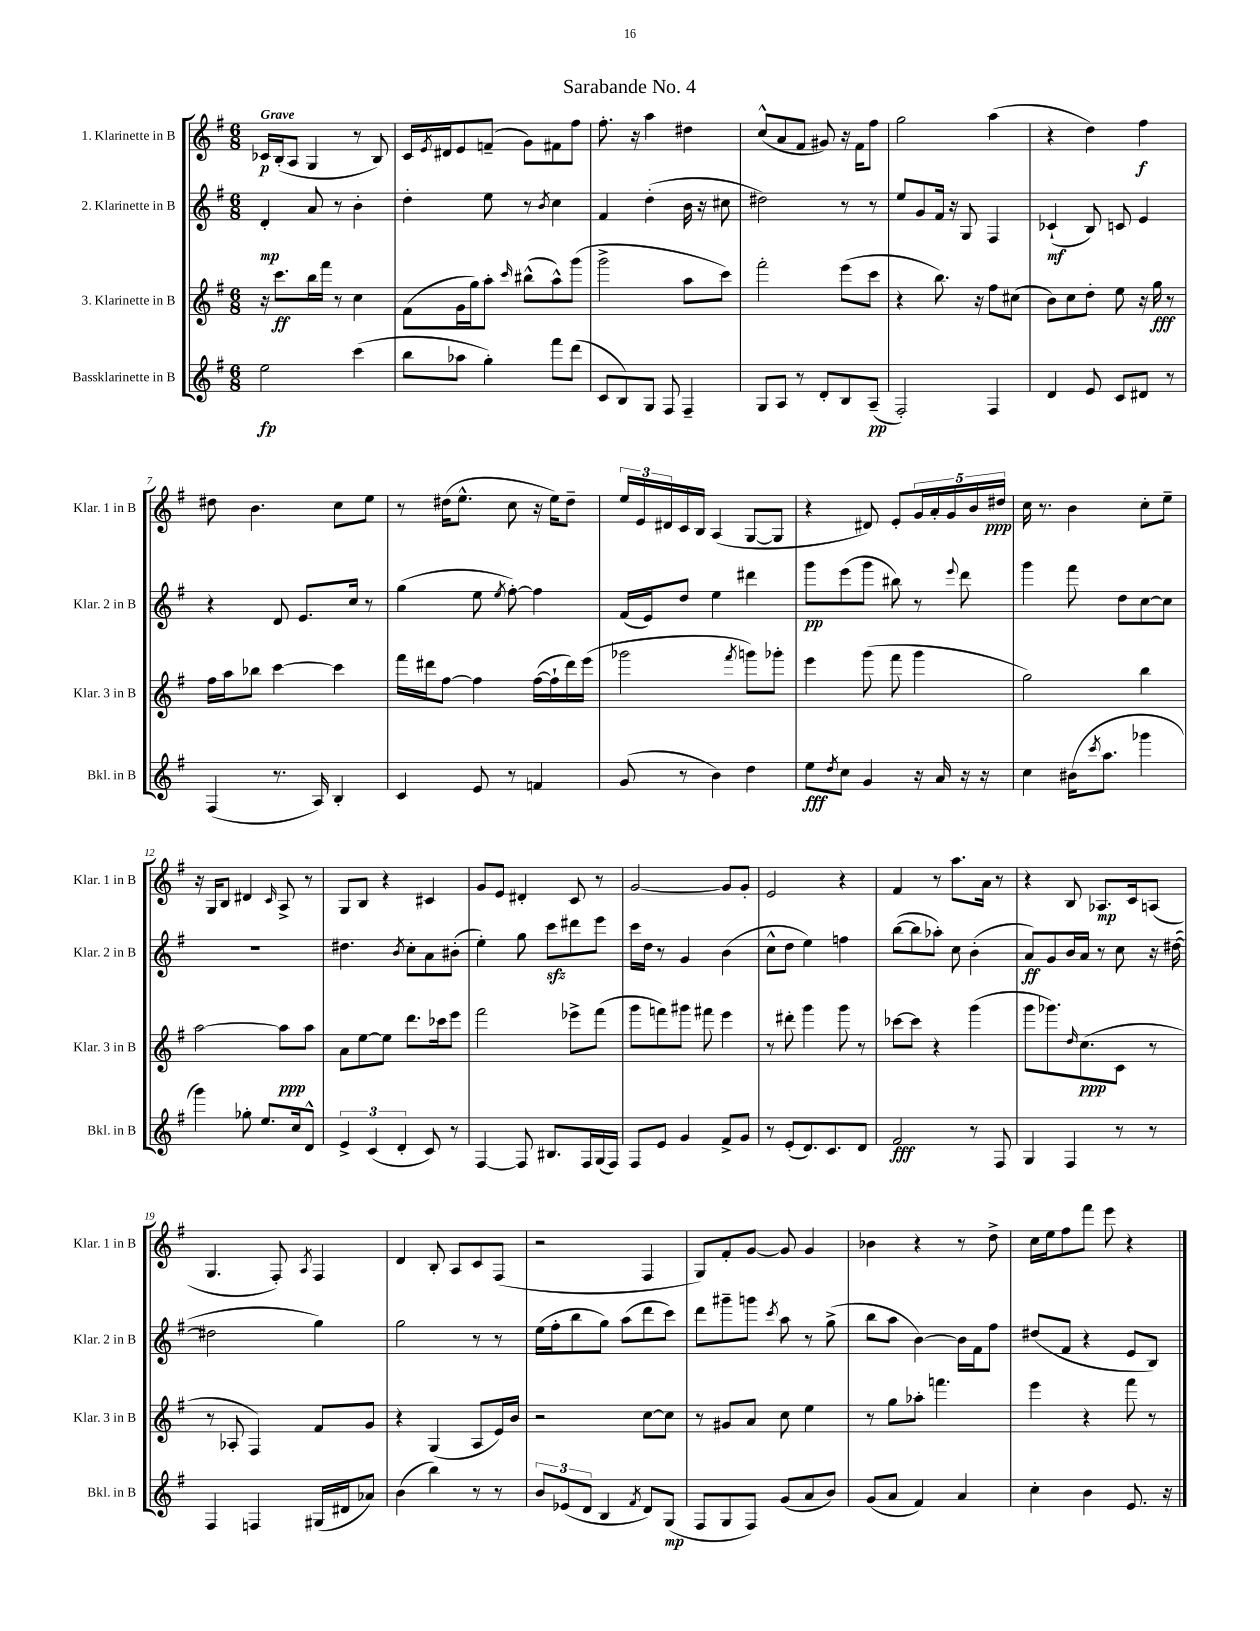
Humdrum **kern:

**kern	**kern	**kern	**kern
*staff4	*staff3	*staff2	*staff1
*clefG2	*clefG2	*clefG2	*clefG2
*k[f#]	*k[f#]	*k[f#]	*k[f#]
*M6/8	*M6/8	*M6/8	*M6/8
2ee\	16r	4d'/	16c-/LL
.	8.ccc\L	.	(16B'/J
.	.	.	8A/J
.	16bb\L	8a/	4G/
.	16fff#\JJ	.	.
.	8r	8r	.
(4ccc\	4cc\	4b'\	8r
.	.	.	8B/)
=	=	=	=
8bb\L	(8f#\L	4dd'\	16c/LL
.	.	.	8qe/
.	.	.	16d#/J
8aa-\J	16g\L	.	8e/
.	16gg\J)	.	.
4gg'\)	8aa'\J	8ee\	(8f~/J
.	16qqccc/	.	.
.	(8bb#^^\L	8r	8g\L)
.	.	8qb/	.
8fff#\L	8aa^^\)	4cc\	8f#\
(8ddd\J	(8ggg\J	.	8ff#\J
=	=	=	=
8c/L	2ggg^\	4f#/	8.ff#'\
8B/)	.	.	.
.	.	.	16r
8G/J	.	(4dd'\	4aa\
8F#/	.	.	.
4F#~/	8aa\L	16b\	4dd#\
.	.	16r	.
.	8ccc\J)	8cc#\	.
=	=	=	=
8G/L	2fff#'\	2dd#\)	(8cc^^/L
8A/J	.	.	8a/
8r	.	.	8f#/J
8d'/L	.	.	8g#/)
8B/	(8eee\L	8r	16r
.	.	.	16f#\LK
(8A~/J	8ccc\J	8r	8ff#\J
=	=	=	=
2F#'/)	4r	8ee/L	2gg\
.	.	8g/	.
.	8.bb\)	16f#/Jk	.
.	.	16r	.
.	.	8G/	.
.	16r	.	.
4F#/	8ff#\L	4F#/	(4aa\
.	(8cc#\J	.	.
=	=	=	=
4d/	8b\L)	(4c-`/	4r
.	8cc\	.	.
8e/	8dd'\J	8B/)	4dd\)
8c/L	8ee\	8c/	.
8d#/J	16r	4e/	4ff#\
.	16gg\	.	.
8r	8r	.	.
=	=	=	=
(4F#/	16ff#\LL	4r	8dd#\
.	16aa\J	.	.
.	8bb-\J	.	4.b\
8.r	[4ccc\	8d/	.
.	.	8.e/L	.
16A/)	.	.	.
4B'/	4ccc\]	.	8cc\L
.	.	16cc/Jk	.
.	.	8r	8ee\J
=	=	=	=
4c/	16fff#\LL	(4gg\	8r
.	16ddd#\J	.	.
.	[8ff#\J	.	(16dd#\LK
.	.	.	8.ee^^\J
8e/	4ff#\]	8ee\	.
.	.	8qee/	.
8r	.	[8ff#'\)	8cc\
4f/	([16ff#\LL	4ff#\]	16r
.	16ff#`\]	.	16ee\LK)
.	16ddd#\)	.	8dd#~\J
.	(16eee\JJ	.	.
=	=	=	=
(8g/	2ggg-\	(16f#/LL	24ee/LL
.	.	.	24e/
.	.	16e/J)	.
.	.	.	24d#/
8r	.	8dd/J	16c/
.	.	.	16B/JJ
4b\)	.	4ee\	(4A/
.	8qfff#/	.	.
4dd\	8ggg\L)	4ddd#\	[8G/L
.	8ggg-'\J	.	8G/]J
=	=	=	=
8ee\L	4eee\	8ggg\L	4r
8qdd/	.	.	.
8cc\J	.	(8eee\	.
4g/	(8ggg\	8ggg\J	8d#/)
.	8fff#\	8bb#\)	8e'/L
16r	4ggg\	8r	20g/L
.	.	.	20a'/
16a/	.	.	.
.	.	.	20g/
.	.	8qqeee/	.
16r	.	8ddd\	.
.	.	.	20b/
16r	.	.	.
.	.	.	20dd#/JJ
=	=	=	=
4cc\	2gg\)	4ggg\	16cc\
.	.	.	8.r
(16b#\LK	.	8fff#\	4b\
8qccc/	.	.	.
8.aa\J	.	.	.
.	.	8dd\L	.
4ggg-\	4bb\	[8cc\	8cc'\L
.	.	8cc\]J	8ee~\J
=	=	=	=
4ggg\)	[2aa\	2.r	16r
.	.	.	16G/LK
.	.	.	8B/J
8gg-'\	.	.	4d#/
8.ee/L	.	.	.
.	.	.	16qqc/
.	8aa\]L	.	8A^/
16cc/k	.	.	.
8d^^/J	8aa\J	.	8r
=	=	=	=
6e^/	8a\L	4.dd#\	8G/L
.	[8ee\	.	8B/J
(6c/	.	.	.
.	8ee\]J	.	4r
6d'/	.	.	.
.	.	8qb/	.
.	8.ddd\L	8cc'\L	.
8c/)	.	8a\	4c#/
.	16ccc-\k	.	.
8r	8eee\J	(8b#'\J	.
=	=	=	=
[4F#/	2fff#\	4ee'\)	8g/L
.	.	.	8e/J
8F#/]	.	8gg\	4d#'/
8.B#/L	.	8ccc\L	.
.	8eee-^\L	8ddd#\	8c/
16F#/L	.	.	.
(16G/	(8fff#\J	8eee\J	8r
16F#/JJ)	.	.	.
=	=	=	=
8F#/L	8ggg\L	16ccc\LL	[2g/
.	.	16dd\JJ	.
8e/J	8fff\)	8r	.
4g/	8ggg#\J	4g/	.
.	8fff#\	.	.
8f#^/L	4eee\	(4b\	8g/]L
8g/J	.	.	8g'/J
=	=	=	=
8r	8r	8cc^^\L	2e/
(8e'/L	8ddd#'\	8dd\J	.
8.d/)	4ggg\	4ee\)	.
8.c/	.	.	.
.	8ggg\	4ff\	4r
8d/J	8r	.	.
=	=	=	=
2f#/	[8ccc-\L	([8bb\L	4f#/
.	8ccc-\]J	8bb\]	.
.	4r	8aa-'\J)	8r
.	.	8cc\	8.aa\L
8r	(4ggg\	(4b'\	.
.	.	.	16a\Jk
8F#/	.	.	8r
=	=	=	=
4G/	8ggg\L	8a/L)	4r
.	8.ggg-\)	8g/	.
4F#/	.	16b/L	8B/
.	16qqdd/	.	.
.	(8.cc\	16a/JJ	.
.	.	8r	8.A-/L
8r	8c\J	8cc\	.
.	.	.	16c/k
8r	8r	16r	(8A/J
.	.	([16dd#\	.
=	=	=	=
4F#/	8r	2dd#\]	4.G/
.	8A-'/	.	.
4F/	4F#/)	.	.
.	.	.	8F#'/)
.	.	.	8qA/
(16G#/LL	8f#/L	4gg\)	4F#/
16d#/J	.	.	.
8a-/J)	8g/J	.	.
=	=	=	=
(4b\	4r	2gg\	4d/
4bb\)	(4G/	.	8B'/
.	.	.	8A/L
8r	8A/L	8r	8c/
8r	16e/L)	8r	(8F#/J
.	16b/JJ	.	.
=	=	=	=
12b/L	2r	(16ee\LL	2r
.	.	16ff#'\J	.
(12e-/	.	.	.
.	.	8bb\	.
12d/J	.	.	.
4B/	.	8gg\J)	.
.	.	(8aa\L	.
8qf#/	.	.	.
8d/L)	[8cc\L	8ddd\	4F#/
(8G/J	8cc\]J	8ccc\J)	.
=	=	=	=
8F#/L	8r	8ddd\L	8G/L)
8G/	8g#/L	8ggg#~\	8f#'/
8F#/J)	8a/J	8ggg\J	[8g/J
.	.	8qccc/	.
(8g/L	8cc\	8aa\	8g/]
8a/	4ee\	8r	4g/
8b/J)	.	(8gg^\	.
=	=	=	=
(8g/L	8r	8bb\L	4b-\
8a/J	8gg\L	8aa\J	.
4f#/)	8aa-'\J	[4b\)	4r
.	4.fff\	.	.
4a/	.	16b\]LL	8r
.	.	16f#\J	.
.	.	8ff#\J	8dd^\
=	=	=	=
4cc'\	4eee\	(8dd#/L	16cc\LL
.	.	.	16ee\J
.	.	8f#/J	8ff#\
4b\	4r	4r	8fff#\J
.	.	.	8eee\
8.e/	8fff#\	8e/L	4r
.	8r	8B/J)	.
16r	.	.	.
==	==	==	==
*-	*-	*-	*-
